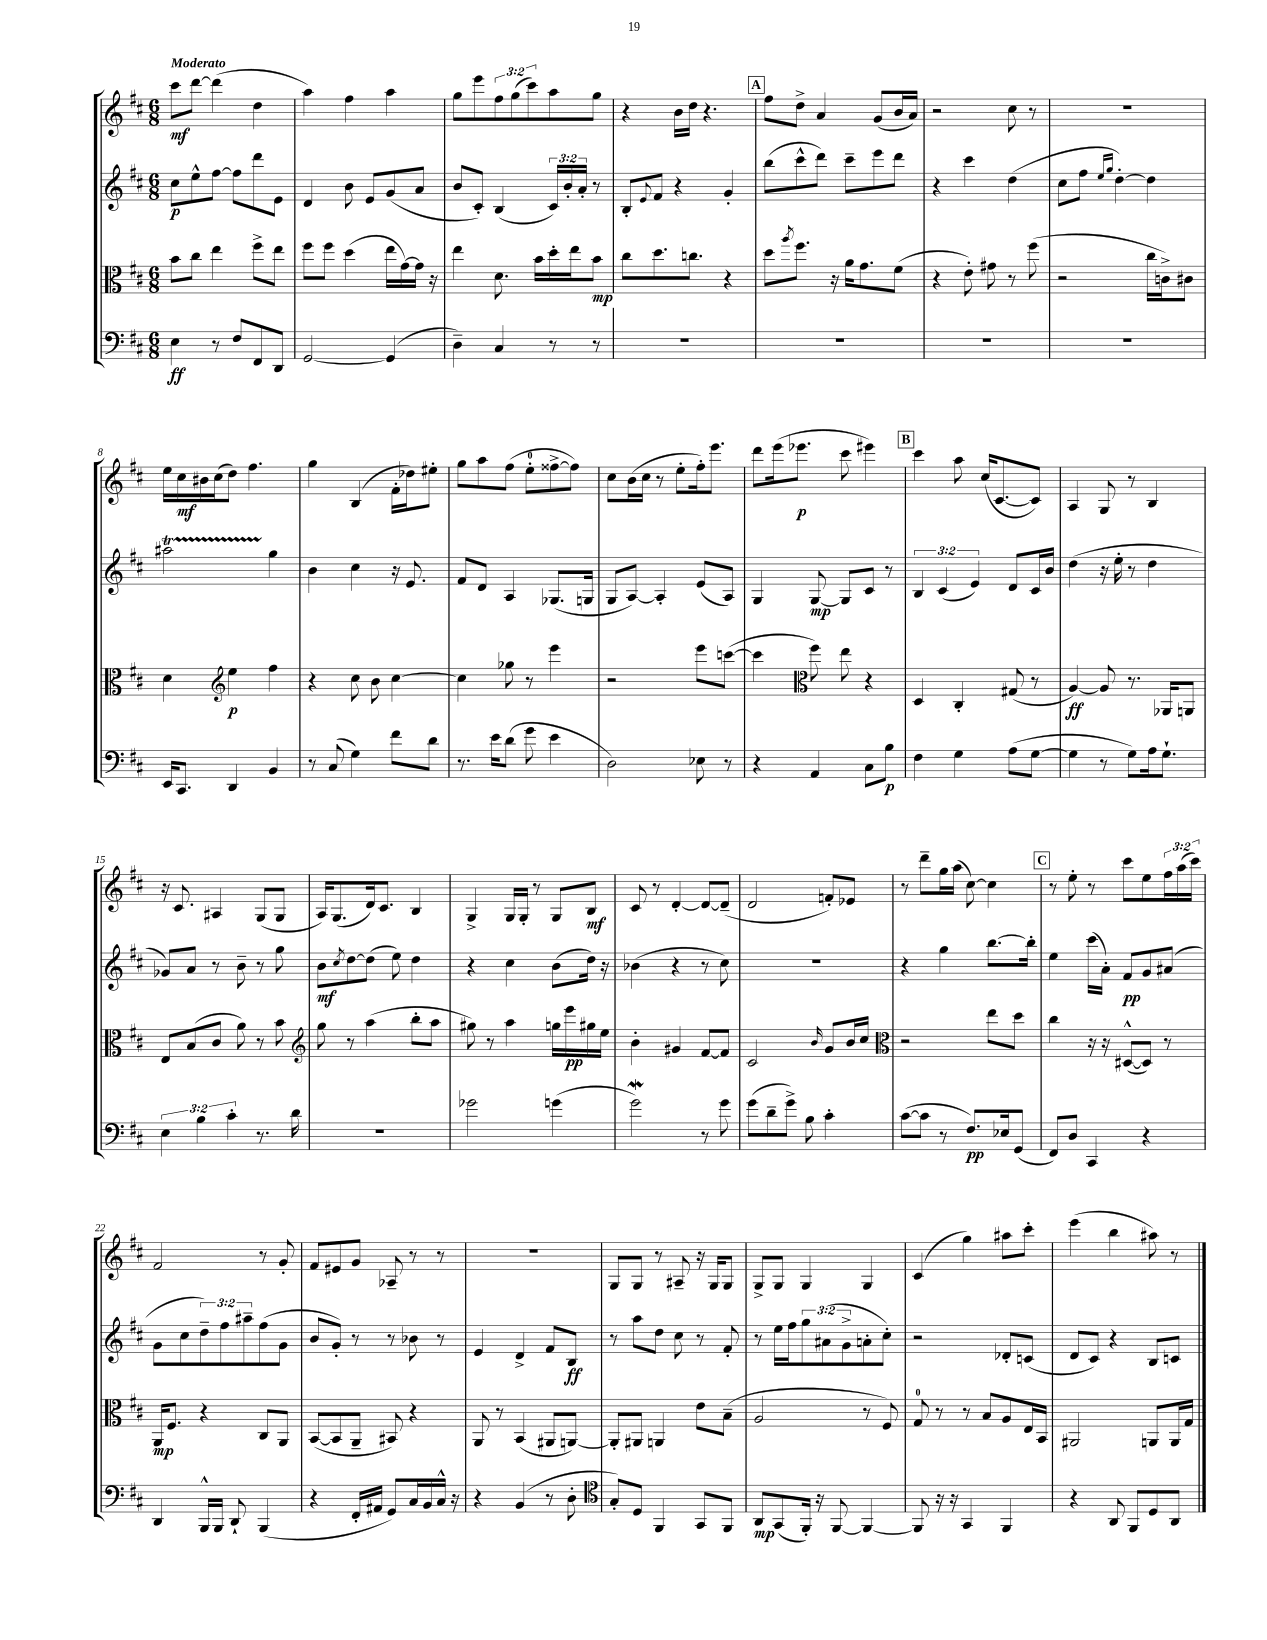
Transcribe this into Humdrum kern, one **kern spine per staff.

**kern	**kern	**kern	**kern
*staff4	*staff3	*staff2	*staff1
*clefF4	*clefC3	*clefG2	*clefG2
*k[f#c#]	*k[f#c#]	*k[f#c#]	*k[f#c#]
*M6/8	*M6/8	*M6/8	*M6/8
4E\	8b\L	8cc#\L	8ccc#\L
.	8cc#\J	8ee^^\	[8ddd\J
8r	4ee\	[8ff#\J	(4ddd\]
8F#/L	.	8ff#\]L	.
8FF#/	8ff#^\L	8ddd\	4dd\
8DD/J	8ee\J	8e\J	.
=	=	=	=
[2GG/	8ff#\L	4d/	4aa\)
.	8ff#\J	.	.
.	(4dd\	8b\	4ff#\
.	.	8e/L	.
(4GG/]	16ee\LL	(8g/	4aa\
.	[16g\)	.	.
.	16g\]JJ	8a/J	.
.	16r	.	.
=	=	=	=
4D~\)	4ee\	8b/L	8gg\L
.	.	8c#'/J)	8eee\
4C#/	8.d\	(4B/	12ff#\
.	.	.	(12gg\
.	.	.	12ccc#\)
.	16b\LL	.	.
8r	16dd'\	24c#/LL)	8aa\
.	.	24b'/	.
.	16ee\J	.	.
.	.	24a'/JJ	.
8r	8b\J	8r	8gg\J
=	=	=	=
2.r	8cc#\L	8B'/L	4r
.	.	8qqe/	.
.	8.dd\	8f#/J	.
.	.	4r	16b\LL
.	8.cc\J	.	16dd\JJ
.	.	.	4.r
.	4r	4g'/	.
=	=	=	=
2.r	8dd\L	(8bb\L	8ff#\L
.	8qaa/	.	.
.	8.ff#\J	8ccc#^^\	8dd^\J
.	.	8ddd\J)	4a/
.	16r	.	.
.	16a\LK	8ccc#~\L	.
.	8.g\	.	.
.	.	8eee\	(8g/L
.	(8f#\J	8ddd\J	16b/L
.	.	.	16a/JJ)
=	=	=	=
2.r	4r	4r	2r
.	8e'\)	4ccc#\	.
.	8g#\	.	.
.	8r	(4dd\	8cc#\
.	(8ff#\	.	8r
=	=	=	=
2.r	2r	8cc#\L	2.r
.	.	8ff#\J	.
.	.	16qqee/LL	.
.	.	16qqgg/JJ	.
.	.	[4dd'\)	.
.	16cc#\LL	4dd\]	.
.	16c^\J)	.	.
.	8c#\J	.	.
=	=	=	=
16EE/LK	4d\	2aa#\	16ee\LL
8.CC#/J	.	.	16cc#\
.	.	.	16b#\
.	.	.	(16cc#\J
*	*clefG2	*	*
4DD/	4ee\	.	8dd\J)
.	.	.	4.ff#\
4BB/	4ff#\	4gg\	.
=	=	=	=
8r	4r	4b\	4gg\
(8C#/	.	.	.
4G\)	8cc#\	4cc#\	(4B/
.	8b\	.	.
8f#\L	[4cc#\	16r	16f#'\LL
.	.	8.e/	16dd-\J)
8d\J	.	.	8ee#'\J
=	=	=	=
8.r	4cc#\]	8f#/L	8gg\L
.	.	8d/J	8aa\
16e\LK	.	.	.
(8d\J	8gg-\	4A/	(8ff#\J
8g\	8r	.	8ee'\L
4e\	4eee\	(8.G-/L	[8ff##^\
.	.	.	8ff##\]J)
.	.	16G/Jk	.
=	=	=	=
2D\)	2r	8G/L	8cc#\L
.	.	[8A/J)	(16b\L
.	.	.	16cc#\JJ
.	.	4A'/]	8r
.	.	.	8ee'\L
8E-\	8eee\L	(8e/L	16ff#'\k)
.	.	.	8.eee\J
8r	([8ccc\J	8A/J)	.
=	=	=	=
4r	4ccc\]	4G/	8ddd\L
.	.	.	(16eee\k
.	.	.	8.eee-\J
*	*clefC3	*	*
4AA/	8ff#\)	[8G/	.
.	8ee\	8G/]L	8ccc#\
8C#\L	4r	8c#/J	4eee#\)
8B\J	.	8r	.
=	=	=	=
4F#\	4D/	6B/	4ccc#\
.	.	(6c#/	.
4G\	4C#'/	.	8aa\
.	.	6e/)	.
.	.	.	(16cc#/LK
.	.	.	[8.c#/
(8A\L	(8G#/	8d/L	.
[8G\J	8r	16c#/L	8c#/]J)
.	.	16b/JJ	.
=	=	=	=
4G\]	[4A/)	(4dd\	4A/
8r	8A/]	16r	8G/
.	.	16ee'\	.
8G\L)	8.r	8r	8r
16A\k	.	4dd\	4B/
8.G`\J	16AA-/LK	.	.
.	8AA/J	.	.
=	=	=	=
6E\	8E/L	8g-/L)	16r
.	.	.	8.c#/
.	(8B/	8a/J	.
6B\	.	.	.
.	8c#/J	8r	4A#/
6c#'\	.	.	.
.	8a\)	8b~\	.
8.r	8r	8r	(8G/L
.	8b\	8gg\	8G/J
16d\	.	.	.
=	=	=	=
*	*clefG2	*	*
2.r	8gg\	8b\L	16A/LK)
.	.	.	(8.G/
.	.	8qcc#/	.
.	8r	[8dd\	.
.	(4aa\	(8dd\]J	16d/k)
.	.	.	8.c#/J
.	.	8ee\)	.
.	8bb'\L	4dd\	4B/
.	8aa\J	.	.
=	=	=	=
2g-\	8gg#\)	4r	4G^/
.	8r	.	.
.	4aa\	4cc#\	16G/LL
.	.	.	16G'/JJ
.	.	.	8r
(4g\	16gg\LL	(8b\L	8G/L
.	16eee\	.	.
.	16gg#\	16dd\Jk)	8B/J
.	16ee\JJ	16r	.
=	=	=	=
2g\)	4b'\	(4b-\	8c#/
.	.	.	8r
.	4g#/	4r	[4d'/
8r	[8f#/L	8r	8d/_L
8g\	8f#/]J	8cc#\)	(8d~/]J
=	=	=	=
(8g\L	2c#/	2.r	2d/
8d~\	.	.	.
8g^\J)	.	.	.
8B\	.	.	.
.	16qqb/	.	.
4c#'\	8g/L	.	8f'/L)
.	16b/L	.	8e-/J
.	16cc#/JJ	.	.
=	=	=	=
*	*clefC3	*	*
([8c#\L	2r	4r	8r
8c#\]J	.	.	8ddd~\L
8r	.	4gg\	16gg\L
.	.	.	(16aa\JJ
8.F#/L)	.	.	[8cc#\)
.	8ee\L	[8.bb\L	4cc#\]
16E-/k	.	.	.
(8GG/J	8dd\J	.	.
.	.	16bb'\]Jk	.
=	=	=	=
8FF#/L)	4cc#\	4ee\	8r
8D/J	.	.	8ee'\
4CC#/	16r	(16ccc#\LL	8r
.	16r	16a'\JJ)	.
.	([8D#^^/L	8f#/L	8ccc#\L
4r	8D#/]J)	8g/	8ee\
.	8r	(8a#/J	24ff#\L
.	.	.	(24aa\
.	.	.	24ccc#\JJ)
=	=	=	=
4DD/	16AA/LK	8g\L	2f#/
.	8.F#/J	.	.
.	.	8cc#\	.
16BBB^^/LL	4r	12dd~\)	.
16BBB/JJ	.	.	.
.	.	12ff#\	.
8DD`/	.	.	.
.	.	12aa#~\	.
(4BBB/	8C#/L	(8ff#\	8r
.	8AA/J	8g\J	8g'/
=	=	=	=
4r	([8BB/L	8b/L	8f#/L
.	8BB/]	8g'/J)	8e#/
16FF#'/LL	8AA~/J	8r	8g/J
16AA#/JJ	.	.	.
8GG/L)	8BB#/)	8r	8A-~/
16C#/L	4r	8b-\	8r
16BB/	.	.	.
16C#^^/JJ	.	8r	8r
16r	.	.	.
=	=	=	=
4r	8AA/	4e/	2.r
.	8r	.	.
(4BB/	(4BB/	4d^/	.
8r	8AA#/L	8f#/L	.
8D'\	[8AA/J)	8B/J	.
=	=	=	=
*clefC4	*	*	*
8G'/L)	8AA'/]L	8r	8G/L
8D/J	8AA#/J	8aa\L	8G/J
4FF#/	4AA/	8dd\J	8r
.	.	8cc#\	8A#~/
8GG/L	8e\L	8r	16r
.	.	.	16G/LK
8FF#/J	(8B~\J	8f#'/	8G/J
=	=	=	=
8AA/L	2A/	8r	8G^/L
(8GG/	.	16ee\LL	8G/J
.	.	16ff#\J	.
16FF#'/Jk)	.	12gg\	4G/
16r	.	.	.
.	.	(12a#\	.
[8FF#/	.	.	.
.	.	12g^\	.
4FF#/_	8r	8a'\	4G/
.	8F#/)	8cc#'\J)	.
=	=	=	=
8FF#/]	8G/	2r	(4c#/
16r	8r	.	.
16r	.	.	.
4GG/	8r	.	4gg\)
.	8B/L	.	.
4FF#/	8A/	8d-'/L	8aa#\L
.	16E/L	(8c/J	8ccc#'\J
.	16BB/JJ	.	.
=	=	=	=
4r	2AA#/	8d/L	(4eee\
.	.	8c#/J)	.
8AA/	.	4r	4bb\
8FF#/L	.	.	.
8D/	8AA/L	8B/L	8aa#\)
8AA/J	16AA/L	8c/J	8r
.	16G/JJ	.	.
==	==	==	==
*-	*-	*-	*-
